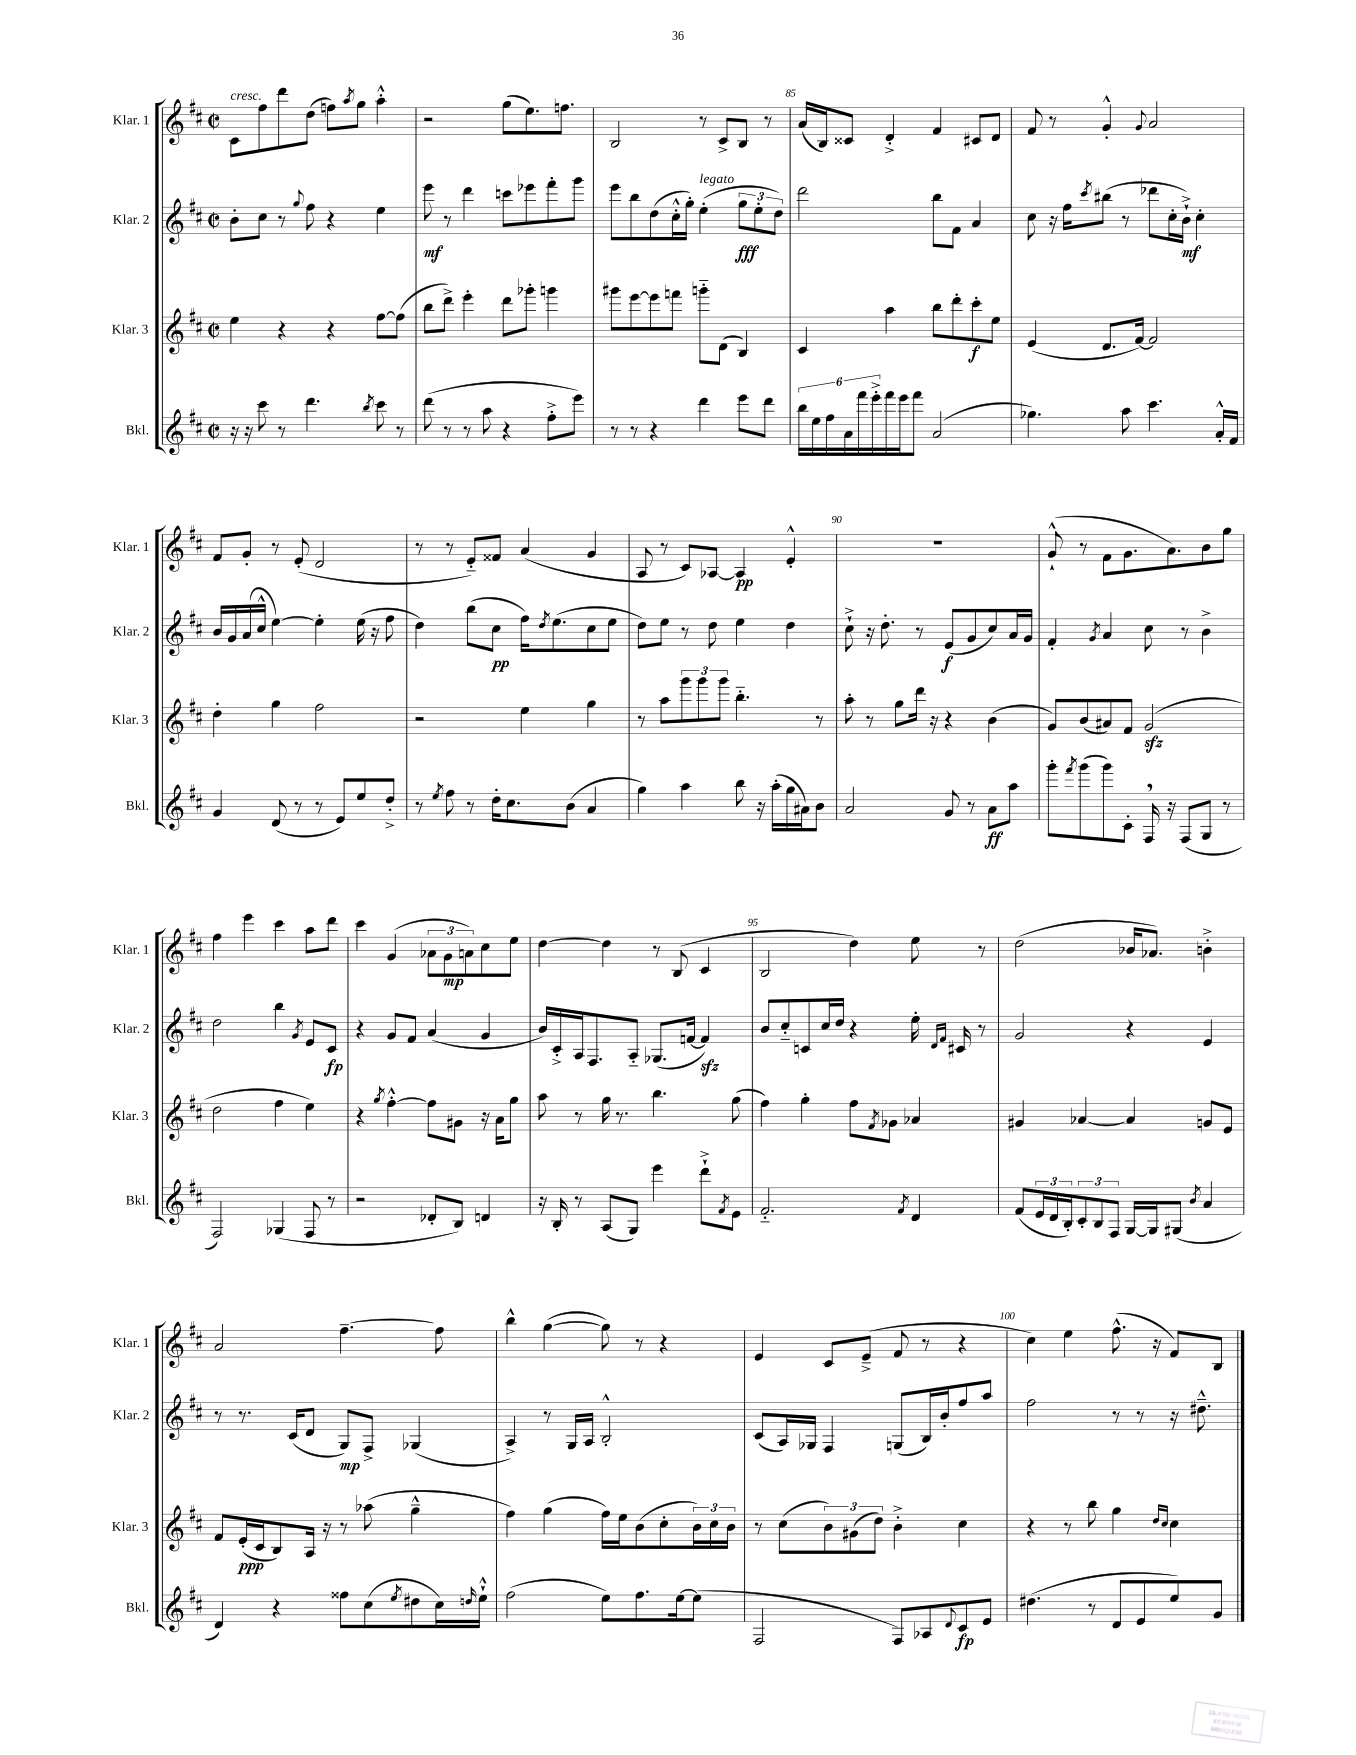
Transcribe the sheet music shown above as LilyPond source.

<<
\new StaffGroup <<
\new Staff = "s0" \with { instrumentName = "Klar. 1" shortInstrumentName = "Klar. 1" } {
    \clef treble \key d \major \defaultTimeSignature \time 2/2
    cis'8^\markup { \italic "cresc." } fis''8 d'''8 d''8( f''8) \acciaccatura { a''8 } g''8 a''4-.-^ |
    r2 g''8( e''8.) f''8. |
    b2 r8 cis'8-> b8 r8 |
    a'16( b16) cisis'8 d'4-.-> fis'4 cis'8 d'8 |
    fis'8 r8 g'4-.-^ \appoggiatura { g'8 } a'2 |
    fis'8 g'8-. r8 e'8-.( d'2 |
    r8 r8 e'8-_) fisis'8 a'4( g'4 |
    a8 r8 cis'8) aes8~ aes4\pp e'4-.-^ |
    R1 |
    g'8-!-^( r8 fis'8 g'8. a'8.) b'8 g''8 |
    fis''4 e'''4 cis'''4 a''8 d'''8 |
    cis'''4 g'4( \tuplet 3/2 { aes'8 g'8\mp a'8) } cis''8 e''8 |
    d''4~ d''4 r8 b8( cis'4 |
    b2 d''4) e''8 r8 |
    d''2( bes'16 aes'8.) b'4-.-> |
    a'2 fis''4.~-- fis''8 |
    b''4-^ g''4~( g''8) r8 r4 |
    e'4 cis'8 e'8--->( fis'8 r8 r4 |
    cis''4) e''4 fis''8.-^( r16 fis'8) b8 \bar "|." |
}
\new Staff = "s1" \with { instrumentName = "Klar. 2" shortInstrumentName = "Klar. 2" } {
    \clef treble \key d \major \defaultTimeSignature \time 2/2
    b'8-. cis''8 r8 \appoggiatura { g''8 } fis''8 r4 e''4 |
    e'''8\mf r8 d'''4 c'''8 ees'''8 fis'''8-. g'''8 |
    e'''8 b''8 d''8( cis''16-.-^ g''16-.) e''4-.^\markup { \italic "legato" }( \tuplet 3/2 { g''8\fff e''8-. d''8) } |
    d'''2 b''8 fis'8 a'4 |
    cis''8 r16 fis''16 \acciaccatura { cis'''8 } bis''8( r8 des'''8 cis''16-. b'16-!->\mf) cis''4-. |
    b'16 g'16 a'16( cis''16-^ e''4~) e''4-. e''16( r16 fis''8 |
    d''4) b''8( cis''8\pp fis''16) \acciaccatura { d''8 } e''8.( cis''8 e''8 |
    d''8) e''8 r8 d''8 e''4 d''4 |
    cis''8-!-> r16 d''8.-. r8 e'8\f( g'8 cis''8) a'16 g'16 |
    fis'4-. \acciaccatura { g'8 } a'4 cis''8 r8 b'4-> |
    d''2 b''4 \acciaccatura { g'8 } e'8 cis'8\fp |
    r4 g'8 fis'8 a'4( g'4 |
    b'16) cis'16-.-> a16 fis8. a8-_ ges8.( f'16~ f'4\sfz) |
    b'8 cis''8-_ c'8 cis''16 d''16 r4 e''16-. \grace { d'16 fis'16 } cis'16 r8 |
    g'2 r4 e'4 |
    r8 r8. cis'16( d'8 g8\mp) fis8-> ges4( |
    a4->) r8 g16 a16 b2-.-^ |
    cis'8( a16) ges16 fis4 g8( b16) b'16-. fis''8 a''8 |
    fis''2 r8 r8 r16 dis''8.---^ \bar "|." |
}
\new Staff = "s2" \with { instrumentName = "Klar. 3" shortInstrumentName = "Klar. 3" } {
    \clef treble \key d \major \defaultTimeSignature \time 2/2
    e''4 r4 r4 fis''8~ fis''8( |
    b''8 d'''8->) e'''4-. d'''8 ges'''8-. g'''4 |
    gis'''8 e'''8~ e'''8 f'''8 g'''8-_ d'8( b4) |
    cis'4 a''4 b''8 d'''8-. cis'''8-.\f e''8 |
    e'4( d'8. fis'16~) fis'2 |
    d''4-. g''4 fis''2 |
    r2 e''4 g''4 |
    r8 a''8 \tuplet 3/2 { g'''8 g'''8 g'''8 } b''4.-_ r8 |
    a''8-. r8 g''8 d'''16 r16 r4 b'4( |
    g'8) b'8( ais'8) fis'8 g'2\sfz( |
    d''2 fis''4 e''4) |
    r4 \acciaccatura { g''8 } fis''4~-.-^ fis''8 gis'8 r16 a'16 g''8 |
    a''8 r8 g''16 r8. b''4. g''8( |
    fis''4) g''4-. fis''8 \acciaccatura { fis'8 } ges'8 aes'4 |
    gis'4 aes'4~ aes'4 g'8 e'8 |
    fis'8 e'16-.\ppp( cis'16 b8) a16 r16 r8 aes''8( g''4---^ |
    fis''4) g''4( fis''16) e''16 b'8( cis''8-. \tuplet 3/2 { b'16) cis''16 b'16 } |
    r8 cis''8( \tuplet 3/2 { b'8) gis'8( d''8) } b'4-.-> cis''4 |
    r4 r8 b''8 g''4 \grace { d''16 cis''16 } cis''4 \bar "|." |
}
\new Staff = "s3" \with { instrumentName = "Bkl." shortInstrumentName = "Bkl." } {
    \clef treble \key d \major \defaultTimeSignature \time 2/2
    r16 r16 cis'''8 r8 d'''4. \acciaccatura { b''8 } cis'''8 r8 |
    d'''8( r8 r8 a''8 r4 fis''8-.-> e'''8) |
    r8 r8 r4 d'''4 e'''8 d'''8 |
    \tuplet 6/4 { b''16 e''16 fis''16 a'16 fis'''16 e'''16-.-> } fis'''16 e'''16 fis'''8 a'2( |
    ges''4.) a''8 cis'''4. a'16-.-^ fis'16 |
    g'4 d'8( r8 r8 e'8) e''8 d''8-.-> |
    r8 \acciaccatura { e''8 } fis''8 r8 d''16-. cis''8. b'8( a'4 |
    g''4) a''4 b''8 r16 a''16-.( g''16 ais'16) b'8 |
    a'2 g'8 r8 a'8\ff a''8 |
    g'''8-. \acciaccatura { fis'''8 } g'''8( g'''8) cis'8-. fis16 \breathe r16 fis8( g8 r8 |
    fis2) ges4( fis8 r8 |
    r2 des'8-. b8) d'4 |
    r16 b16-. r8 a8( g8) e'''4 d'''8-!-> \acciaccatura { fis'8 } e'8 |
    fis'2.-_ \acciaccatura { fis'8 } d'4 |
    fis'8( \tuplet 3/2 { e'16 d'16 b16-.) } \tuplet 3/2 { cis'8-. b8 fis8 } g16~ g16 gis8( \acciaccatura { b'8 } a'4 |
    d'4) r4 fisis''8 cis''8( \acciaccatura { e''8 } dis''8 cis''16) \grace { d''16 } e''16-!-^ |
    fis''2( e''8) fis''8. e''16~ e''8( |
    fis2 fis8) aes8 \appoggiatura { d'8 } cis'8\fp e'8 |
    dis''4.( r8 d'8 e'8 e''8) g'8 \bar "|." |
}
>>
>>
\layout { \context { \Score currentBarNumber = #82 \override BarNumber.break-visibility = ##(#f #t #t) barNumberVisibility = #(every-nth-bar-number-visible 5) } }
